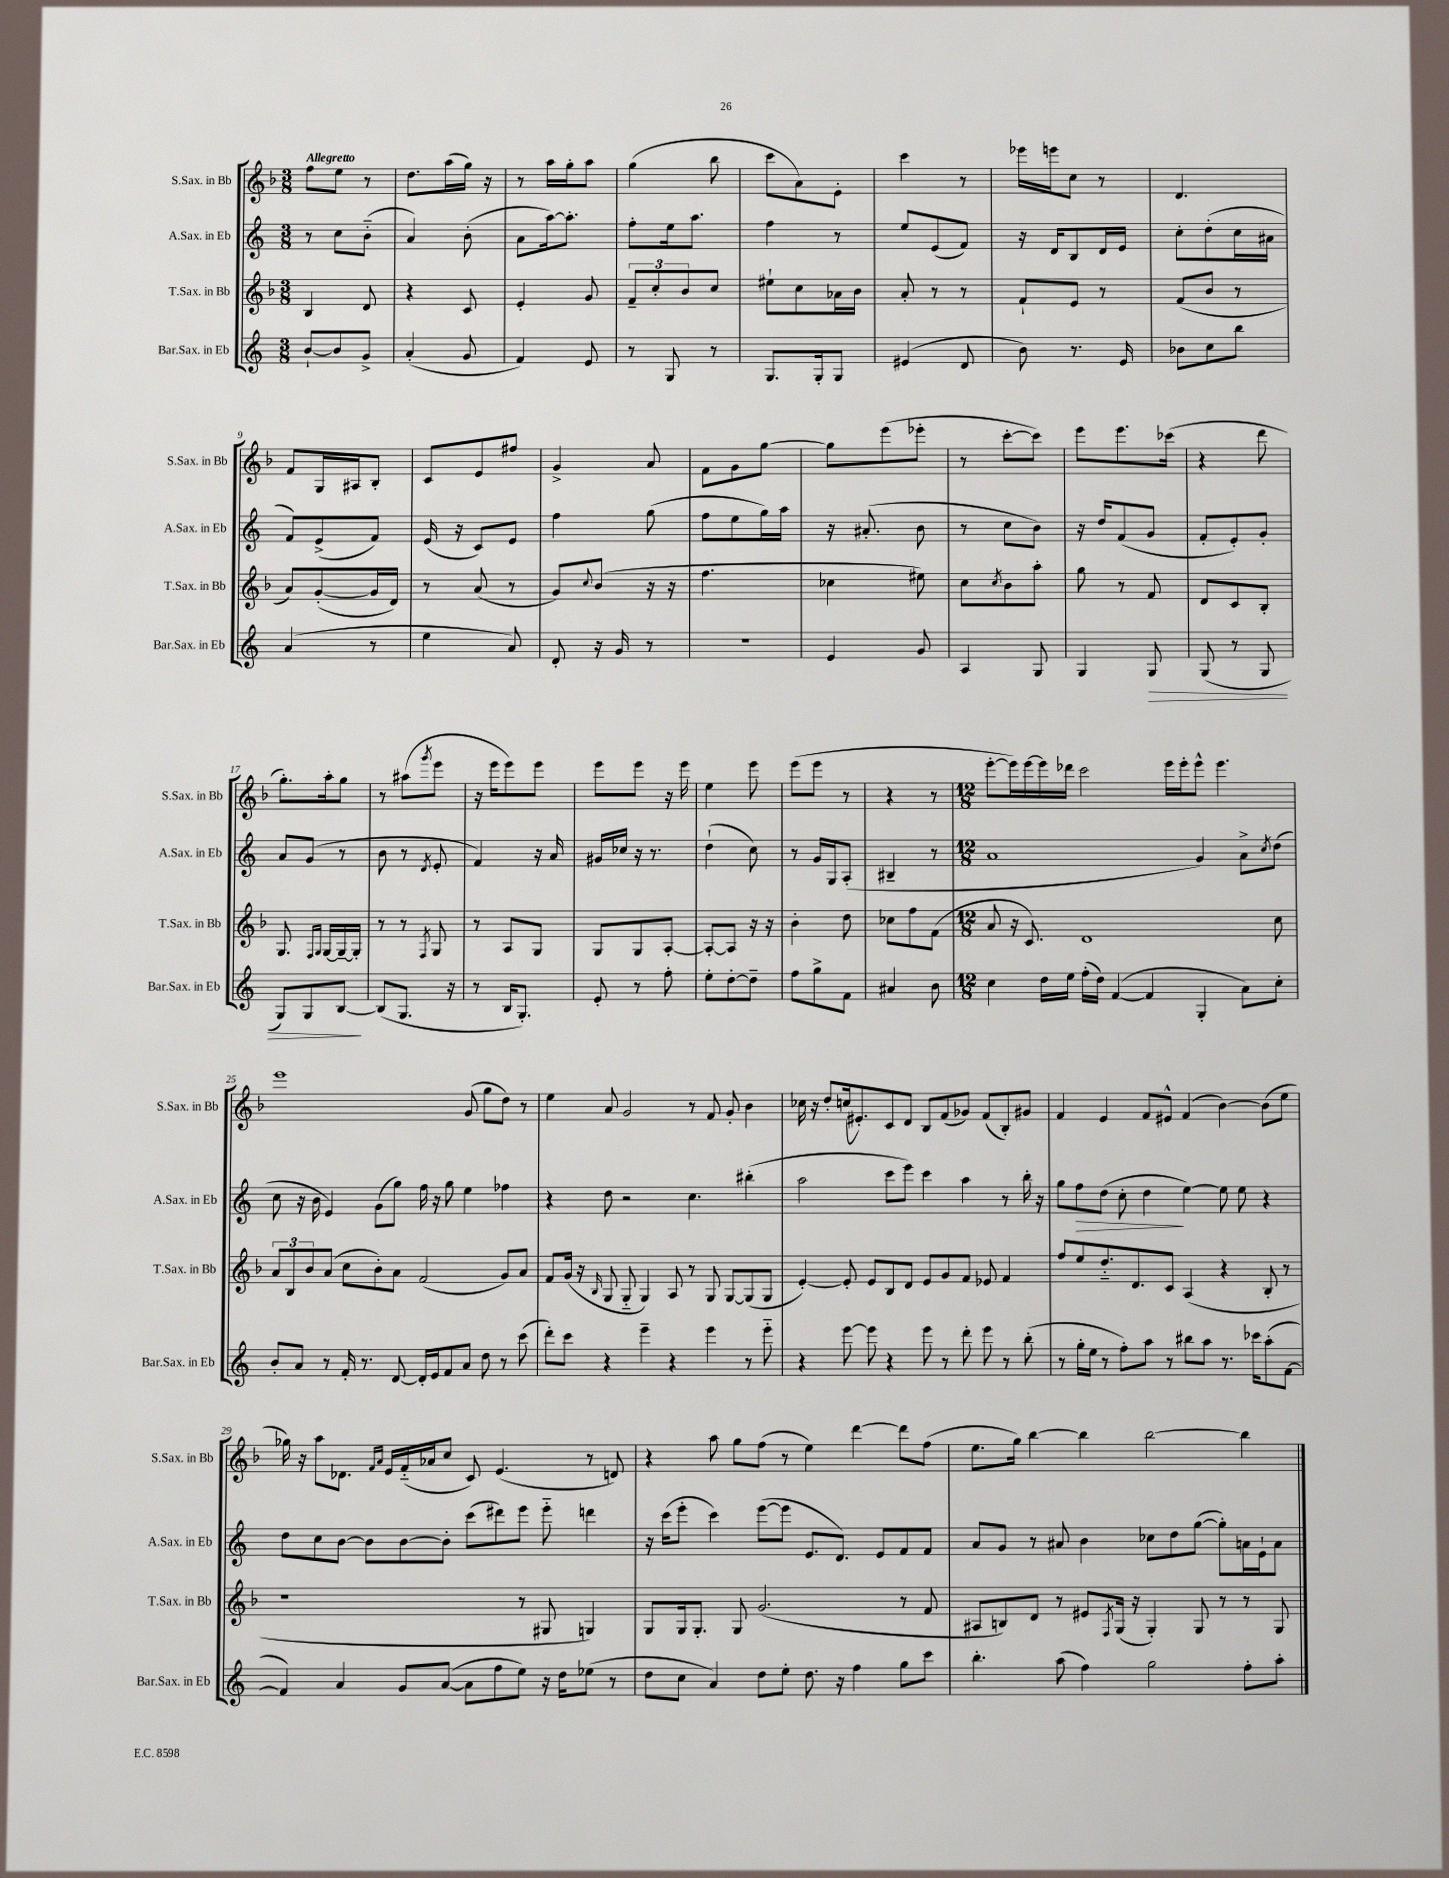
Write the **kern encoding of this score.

**kern	**dynam	**kern	**kern	**dynam	**kern
*part4	*part4	*part3	*part2	*part2	*part1
*staff4	*staff4	*staff3	*staff2	*staff2	*staff1
*I"Bar.Sax. in Eb	*	*I"T.Sax. in Bb	*I"A.Sax. in Eb	*	*I"S.Sax. in Bb
*I'Bar.Sax. in Eb	*	*I'T.Sax. in Bb	*I'A.Sax. in Eb	*	*I'S.Sax. in Bb
*clefG2	*	*clefG2	*clefG2	*	*clefG2
*k[]	*	*k[b-]	*k[]	*	*k[b-]
*M3/8	*	*M3/8	*M3/8	*	*M3/8
=1	=1	=1	=1	=1	=1
!	!	!	!	!	!LO:TX:a:B:t=Allegretto
[8b`/L	.	4B-/	8r	.	8ff\L
8b/]	.	.	8cc\L	.	8ee\J
8g^/J	.	8d/	(8b\J	.	8r
=2	=2	=2	=2	=2	=2
(4a'/	.	4r	4a/)	.	8.dd\L
.	.	.	.	.	(16aa\L
8g/	.	8c/	(8b'\	.	16gg\JJ)
.	.	.	.	.	16r
=3	=3	=3	=3	=3	=3
4f/)	.	4e'/	8a\L	.	8r
.	.	.	[16aa\k)	.	16aa\LL
.	.	.	8.aa'\J]	.	16gg'\J
8e/	.	8g/	.	.	8aa\J
=4	=4	=4	=4	=4	=4
8r	.	12f~/L	8ff'\L	.	(4gg\
.	.	12cc'/	.	.	.
8G/	.	.	16ee\k	.	.
.	.	12b-/	.	.	.
.	.	.	8.aa\J	.	.
8r	.	8cc/J	.	.	8bb-\
=5	=5	=5	=5	=5	=5
8.G/L	.	8ee#X`\L	4ff\	.	8ccc\L
.	.	8cc\	.	.	8a\)
16G'/k	.	.	.	.	.
8G/J	.	16a-X\L	8r	.	8e'\J
.	.	16b-\JJ	.	.	.
=6	=6	=6	=6	=6	=6
(4e#X/	.	8a'/	8ee/L	.	4ccc\
.	.	8r	(8e/	.	.
8d/	.	8r	8f/J)	.	8r
=7	=7	=7	=7	=7	=7
8b\)	.	8f`/L	16r	.	16eee-X\LL
.	.	.	16d/KL	.	16eeen\J
8.r	.	8e/J	8B/	.	8cc\J
.	.	8r	16d/L	.	8r
16e/	.	.	16e/JJ	.	.
=8	=8	=8	=8	=8	=8
8b-X\L	.	(8f/L	8cc'\L	.	4.d/
8cc\	.	8b-/J	(8dd'\	.	.
8bb\J	.	8r	16cc\L	.	.
.	.	.	16a#X\JJ	.	.
!!LO:LB:g=z
=9	=9	=9	=9	=9	=9
(4a/	.	8a/L)	8f/L)	.	8f/L
.	.	([8g'/	(8e^/	.	16G/L
.	.	.	.	.	16A#X/J
8r	.	16g/L]	8f/J)	.	8B-'/J
.	.	16d/JJ)	.	.	.
=10	=10	=10	=10	=10	=10
4ee\	.	8r	(16e/	.	8c/L
.	.	.	16r	.	.
.	.	(8a/	8c/L)	.	8e/
8a/)	.	8r	8e/J	.	8ff#X/J
=11	=11	=11	=11	=11	=11
8d'/	.	8g/L)	4ff\	.	4g^/
.	.	8qqcc/	.	.	.
16r	.	(8b-/J	.	.	.
16g/	.	.	.	.	.
8r	.	16r	(8gg\	.	8a/
.	.	16r	.	.	.
=12	=12	=12	=12	=12	=12
4.r	.	4.ff\	8ff\L	.	8f\L
.	.	.	8ee\	.	8g\
.	.	.	16gg\L)	.	[8gg\J
.	.	.	16aa\JJ	.	.
=13	=13	=13	=13	=13	=13
4e/	.	4cc-X\	16r	.	8gg\L]
.	.	.	(8.a#X'/	.	.
.	.	.	.	.	(8eee\
8g/	.	8ee#X\)	8b\	.	8eee-X'\J
=14	=14	=14	=14	=14	=14
4A/	.	8cc\L	8r	.	8r
.	.	8qcc/	.	.	.
.	.	8b-\	8cc\L	.	[8ccc'\L
8G/	.	8aa'\J	8b\J)	.	8ccc\J])
=15	=15	=15	=15	=15	=15
4G/	.	8gg\	16r	.	8eee\L
.	.	.	16dd/KL	.	.
.	.	8r	(8f/	.	8.eee\
!	!LO:HP:b	!	!	!	!
8G/	>	8f/	8g/J	.	.
.	.	.	.	.	(16ccc-X\Jk
=16	=16	=16	=16	=16	=16
(8G/	.	8d/L	8f'/L	.	4r
8r	.	8c/	8e'/)	.	.
8G/	.	8B-'/J	8g'/J	.	8ddd\
!!LO:LB:g=z
=17	=17	=17	=17	=17	=17
8G/L)	.	8.G/	8a/L	.	8.gg'\L)
8G/	.	.	(8g/J	.	.
.	.	16qqF/LL	.	.	.
.	.	16qqG/JJ	.	.	.
.	.	[16G/LL	.	.	16aa'\k
[8B/J	.	16G~/_	8r	.	8gg\J
.	.	16G'/JJ]	.	.	.
.	]	.	.	.	.
=18	=18	=18	=18	=18	=18
(8B/L]	.	8r	8b\	.	8r
8.G/J	.	8r	8r	.	(8aa#X\L
.	.	8qF/	8qd/	.	8qggg/
.	.	8G/	8e'/	.	8eee\J
16r	.	.	.	.	.
=19	=19	=19	=19	=19	=19
8r	.	8r	4f/)	.	16r
.	.	.	.	.	16eee\KL
16B/KL	.	8A/L	.	.	8eee\)
8.G'/J)	.	.	.	.	.
.	.	8G/J	16r	.	8eee\J
.	.	.	16a/	.	.
=20	=20	=20	=20	=20	=20
8e'/	.	8G/L	16g#X/LL	.	8eee\L
.	.	.	16cc-X/JJ	.	.
8r	.	8G/	16r	.	8eee\J
.	.	.	8.r	.	.
8ff'\	.	[8A'/J	.	.	16r
.	.	.	.	.	16eee\
=21	=21	=21	=21	=21	=21
8ee'\L	.	8A'/L_	(4dd`\	.	4ee\
[8dd'\	.	8A/J]	.	.	.
8dd~\J]	.	16r	8cc\)	.	8eee\
.	.	16r	.	.	.
=22	=22	=22	=22	=22	=22
8ff\L	.	4b-'\	8r	.	(8eee\L
8gg^\	.	.	16g/LL	.	8eee\J
.	.	.	16G/J	.	.
8f\J	.	8dd\	(8A'/J	.	8r
=23	=23	=23	=23	=23	=23
4a#X/	.	8cc-X\L	4B#X~/	.	4r
.	.	8ff\	.	.	.
8b\	.	(8f\J	8r	.	8r
=24	=24	=24	=24	=24	=24
*M12/8	*	*M12/8	*M12/8	*	*M12/8
4cc\	.	8a/	1a	.	[8eee'\L
.	.	16r	.	.	16eee\L])
.	.	8.c/)	.	.	[16eee\
16dd\LL	.	.	.	.	16eee\]
16ee\JJ	.	.	.	.	16ddd-X\JJ
(16ff'\LL	.	1d	.	.	2ccc\
16dd\JJ)	.	.	.	.	.
([4f/	.	.	.	.	.
4f/]	.	.	.	.	.
.	.	.	.	.	16eee\LL
.	.	.	.	.	16eee'\J
4G'/	.	.	4g/)	.	8eee^^\J
.	.	.	.	.	4.eee\
8a\L)	.	.	8a^\L	.	.
.	.	.	8qcc/	.	.
8cc'\J	.	8cc\	(8dd\J	.	.
!!LO:LB:g=z
=25	=25	=25	=25	=25	=25
8b'/L	.	12a/L	8cc\	.	1eee
.	.	12B-/	.	.	.
8a/J	.	.	16r	.	.
.	.	12b-/	.	.	.
.	.	.	16b\	.	.
8r	.	(8a/J	4e/)	.	.
16f'/	.	8cc\L	.	.	.
8.r	.	.	.	.	.
.	.	8b-'\)	(8g\L	.	.
[8d/	.	8a\J	8gg\J)	.	.
16d'/LL]	.	(2f/	16ff\	.	.
16e/J	.	.	16r	.	.
8f/	.	.	8gg\	.	.
8a/J	.	.	4ee\	.	(8g/
8dd\	.	.	.	.	8gg\L
8r	.	8g/L)	4ff-X\	.	8dd\J)
(8ccc\	.	8a/J	.	.	8r
=26	=26	=26	=26	=26	=26
8ddd'\L)	.	8f/L	4r	.	4ee\
8ccc\J	.	(16g/Jk	.	.	.
.	.	16r	.	.	.
.	.	16qqB-/	.	.	.
4r	.	8G/	8dd\	.	8a/
.	.	8G/	2r	.	2g/
4eee~\	.	4G/)	.	.	.
4r	.	8A/	.	.	.
.	.	8r	4.cc\	.	8r
4eee\	.	8G/	.	.	8f/
.	.	[8G/L	.	.	8g'/
8r	.	(8G/]	(4bb#X'\	.	4b-\
8eee\	.	8G/J	.	.	.
=27	=27	=27	=27	=27	=27
4r	.	[4e'/)	2aa\	.	16cc-X\
.	.	.	.	.	16r
.	.	.	.	.	8dd'/L
[8eee\	.	8e'/]	.	.	(16ccn/k
.	.	.	.	.	8.e#X'/)
8eee\]	.	8e/L	.	.	.
4r	.	8B-/	8ccc\L	.	8c/
.	.	8d/J	8eee\J)	.	8d/J
8eee\	.	8e/L	4ccc\	.	8B-/L
8r	.	8g/	.	.	(8f/
8ddd'\	.	8f/J	4aa\	.	8g-X/J)
8eee\	.	8e-X/	.	.	(8f/L
8r	.	4f/	8r	.	8B-'/)
(8bb'\	.	.	16bb'\	.	8g#X/J
.	.	.	16r	.	.
=28	=28	=28	=28	=28	=28
8r	.	8ff/L	8gg\L	.	4f/
!	!	!	!	!LO:HP:b	!
16gg'\LL	.	8ee/	8ff\	>	.
16ee\JJ	.	.	.	.	.
8r	.	8.dd/	(8dd\J	.	4e/
8ff'\L)	.	.	8cc'\	.	.
.	.	8.d/	.	.	.
8aa\J	.	.	4dd\	.	8f/L
8r	.	8c/J	.	.	8e#X^^/J
8bb#X\L	.	(4A/	[4ee\)	]	(4f/
8aa\J	.	.	.	.	.
8.r	.	4r	8ee\]	.	[4b-\)
.	.	.	8ee\	.	.
16ccc-X\KL	.	.	.	.	.
(8aa'\	.	8B-'/	4r	.	(8b-\L]
[8f\J	.	8r	.	.	8ee\J
!!LO:LB:g=z
=29	=29	=29	=29	=29	=29
4f/])	.	1r	8dd\L	.	16gg-X\)
.	.	.	.	.	16r
.	.	.	8cc\	.	8aa\L
4a/	.	.	[8b\J	.	8.d-X\J
.	.	.	8b\L]	.	.
.	.	.	.	.	16qqf/LL
.	.	.	.	.	16qqa/JJ
.	.	.	.	.	16e/LL
8g/L	.	.	[8b\	.	(16f/
.	.	.	.	.	16a-X/J
([8a/J	.	.	8b'\J]	.	8cc/J
8a\L]	.	.	(8ccc\L	.	8c/)
8ff\	.	.	8ddd#X\)	.	(4.e/
8ee\J)	.	8r	8eee\J	.	.
16r	.	8G#X/	8eee\	.	.
16dd\KL	.	.	.	.	.
(8ee-X\J	.	4Gn/)	4dddn\	.	8r
8r	.	.	.	.	8dn/)
=30	=30	=30	=30	=30	=30
8dd\L	.	8G/L	16r	.	4r
.	.	.	(16ccc\KL	.	.
8cc\J	.	16G/k	8eee'\J	.	.
.	.	8.G'/J	.	.	.
4a/)	.	.	4ccc\)	.	8aa\
.	.	8G/	.	.	8gg\L
8dd\L	.	(2.g/	([8eee\L	.	(8ff\J
8ee'\J	.	.	8eee\J]	.	8r
8.dd\	.	.	8.e/L	.	4ee\)
16r	.	.	8.d/J)	.	.
4ff\	.	.	.	.	[4ddd\
.	.	.	8e/L	.	.
8gg\L	.	8r	8f/	.	8ddd\L]
8ccc\J	.	8f/	8f/J	.	(8ff\J
=31	=31	=31	=31	=31	=31
4.bb'\	.	8A#X/L	8a/L	.	8.ee\L
.	.	8Bn/)	8g/J	.	.
.	.	.	.	.	16gg\Jk)
.	.	8d/J	8r	.	[4bb-\
(8aa\	.	8r	8a#X/	.	.
4ff\)	.	8e#X/L	4b\	.	4bb-\]
.	.	8qF/	.	.	.
.	.	(16G/Jk	.	.	.
.	.	16r	.	.	.
2gg\	.	4G'/)	8cc-X\L	.	[2bb-\
.	.	.	8dd\	.	.
.	.	8G/	([8gg\J	.	.
.	.	8r	8gg'\L])	.	.
8ff'\L	.	8r	16an\L	.	4bb-\]
.	.	.	16e`\J	.	.
8aa'\J	.	8G/	8a\J	.	.
==	==	==	==	==	==
*-	*-	*-	*-	*-	*-
